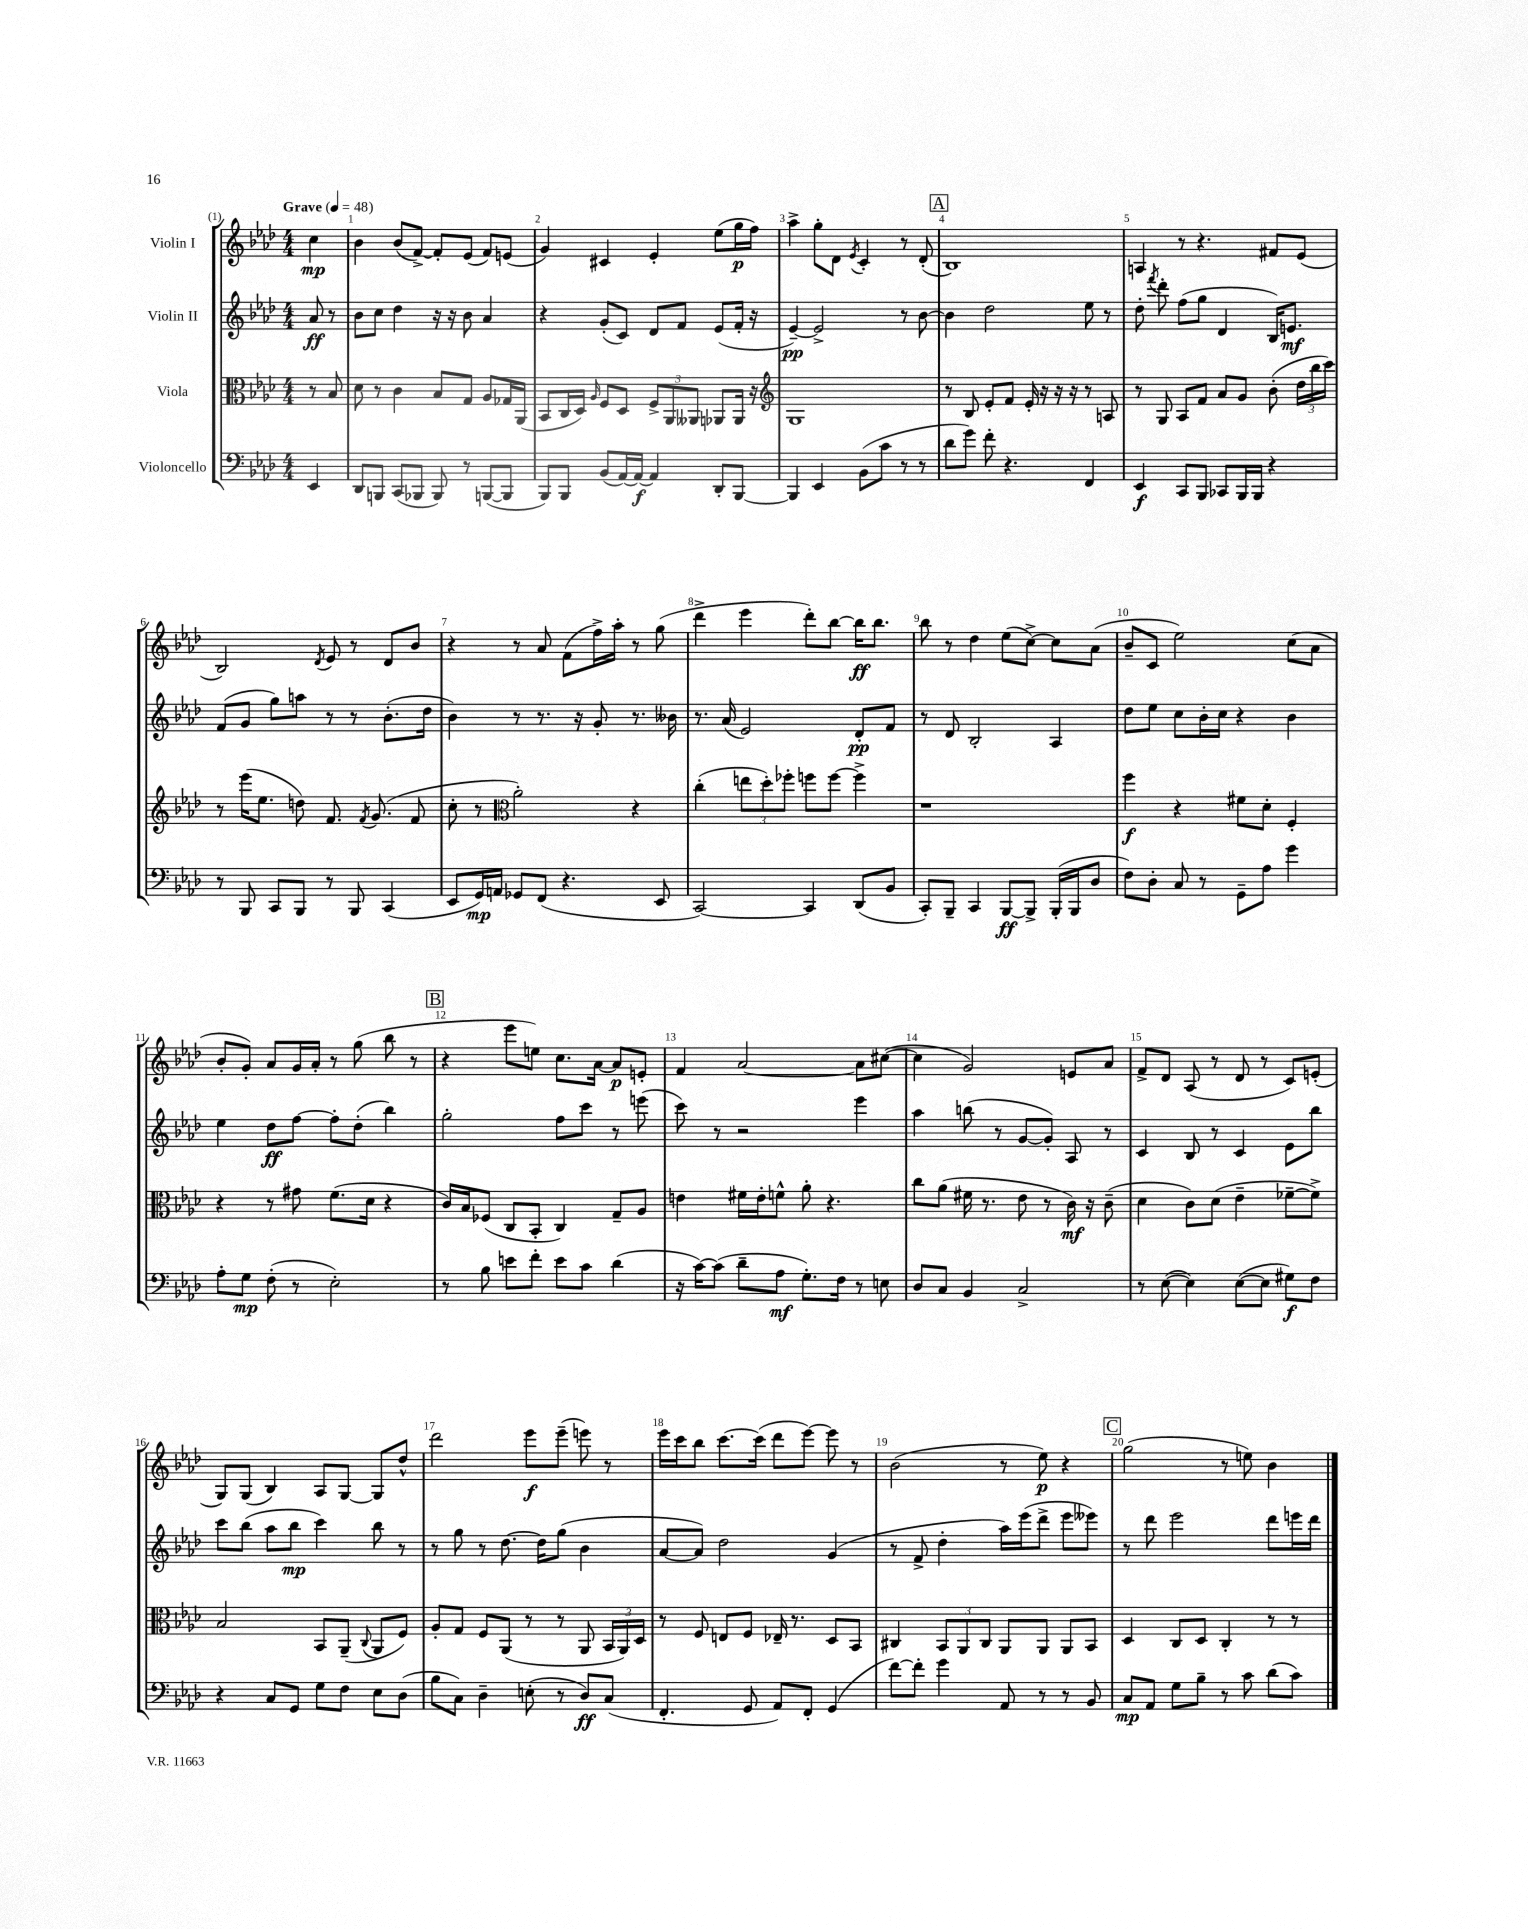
<<
\new StaffGroup <<
\new Staff = "s0" \with { instrumentName = "Violin I" } {
    \clef treble \key aes \major \numericTimeSignature \time 4/4 \partial 4 \tempo "Grave" 4 = 48
    \autoBeamOff c''4\mp |
    bes'4 bes'8[( f'8]~->) f'8[-. ees'8]( f'8[) e'8]( |
    g'4) cis'4 ees'4-. ees''8[( g''16\p f''16]) |
    aes''4-> g''8[-. des'8] \acciaccatura { ees'8 } c'4-. r8 des'8-.( |
    \mark \markup { \box "A" } bes1) |
    a4 r8 r4. fis'8[ ees'8]( |
    bes2) \acciaccatura { des'8 } ees'8 r8 des'8[ bes'8] |
    r4 r8 aes'8 f'8[( f''16->) aes''16]-. r8 g''8( |
    des'''4-> ees'''4 des'''8[-.) bes''8]~ bes''16[\ff bes''8.] |
    bes''8 r8 des''4 ees''8[( c''8]~->) c''8[ aes'8]( |
    bes'8[-- c'8] ees''2) c''8[( aes'8] |
    bes'8[-. g'8]-.) aes'8[ g'16 aes'16]-. r8 g''8( bes''8 r8 |
    \mark \markup { \box "B" } r4 ees'''8[ e''8]) c''8.[ aes'16]~ aes'8[\p e'8]-. |
    f'4 aes'2~ aes'8[ cis''8]~( |
    cis''4 g'2) e'8[ aes'8] |
    f'8[-> des'8] aes8( r8 des'8 r8 c'8[) e'8]-.( |
    g8[) g8]( bes4) aes8[ g8]~ g8[ des''8]-^ |
    des'''2 ees'''8[\f ees'''8]--( e'''8) r8 |
    ees'''16[ c'''16 bes''8] c'''8.[~ c'''16]( des'''8[ ees'''8]~) ees'''8 r8 |
    bes'2( r8 ees''8\p) r4 |
    \mark \markup { \box "C" } g''2( r8 e''8) bes'4 \bar "|." |
}
\new Staff = "s1" \with { instrumentName = "Violin II" } {
    \clef treble \key aes \major \numericTimeSignature \time 4/4 \partial 4
    \autoBeamOff aes'8\ff r8 |
    bes'8[ c''8] des''4 r16 r16 bes'8 aes'4 |
    r4 g'8[-.( c'8]) des'8[ f'8] ees'8[( f'16]-. r16 |
    ees'4~--\pp) ees'2-> r8 bes'8~ |
    \mark \markup { \box "A" } bes'4 des''2 ees''8 r8 |
    des''8-. \acciaccatura { f'''8 } des'''8-. f''8[( g''8] des'4 bes16[) e'8.]\mf |
    f'8[( g'8] g''8[) a''8] r8 r8 bes'8.[-.( des''16] |
    bes'4) r8 r8. r16 g'8-. r8. beses'16 |
    r8. aes'16( ees'2) des'8[-.\pp f'8] |
    r8 des'8 bes2-. aes4 |
    des''8[ ees''8] c''8[ bes'16-. c''16] r4 bes'4 |
    ees''4 des''8[\ff f''8]~ f''8[-. des''8]-.( bes''4) |
    \mark \markup { \box "B" } g''2-. f''8[ c'''8] r8 e'''8( |
    c'''8) r8 r2 ees'''4 |
    aes''4 b''8( r8 g'8[~ g'8]-.) aes8 r8 |
    c'4 bes8 r8 c'4 ees'8[ bes''8] |
    c'''8[ bes''8]( aes''8[ bes''8]\mp c'''4) bes''8 r8 |
    r8 g''8 r8 des''8.~ des''16[ g''8]( bes'4 |
    aes'8[~ aes'8]) des''2 g'4( |
    r8 f'8-> des''4-. aes''16[) ees'''16( des'''8]-> ees'''8[ eeses'''8]) |
    \mark \markup { \box "C" } r8 des'''8 ees'''2 des'''8[ e'''16 des'''16] \bar "|." |
}
\new Staff = "s2" \with { instrumentName = "Viola" } {
    \clef alto \key aes \major \numericTimeSignature \time 4/4 \partial 4
    \autoBeamOff r8 bes8 |
    des'8 r8 c'4 bes8[ g8] aes8[ ges16 aes,16]( |
    bes,8[ c16 des16]) \grace { aes16 } f8[ des8] \tuplet 3/2 { f8[-> aes,8 aeses,8] } aes,8[ aes,16] r16 |
    \clef treble g1 |
    \mark \markup { \box "A" } r8 bes8 ees'8[-. f'8] ees'16-. r16 r16 r16 r8 a8 |
    r8 g8 aes8[ f'8] aes'8[ g'8] bes'8-.( \tuplet 3/2 { des''16[ bes''16 c'''16]) } |
    r8 ees'''16[( ees''8.] d''8) f'8. \acciaccatura { f'8 } g'8.( f'8 |
    c''8-. r8 \clef alto aes'2-.) r4 |
    c''4-.( \tuplet 3/2 { e''8[ des''8-.) fes''8]-. } f''8[ f''8]~ f''4-> |
    r1 |
    f''4\f r4 fis'8[ des'8]-. f4-. |
    r4 r8 gis'8 f'8.[( des'16] r4 |
    \mark \markup { \box "B" } c'16[) bes16 fes8]( c8[ bes,8]-. c4) g8[-- aes8] |
    e'4 fis'16[ e'16-. f'8]-^ aes'8-. r4. |
    c''8[ aes'8]( fis'16 r8. ees'8 r8 c'16\mf) r16 c'8--( |
    des'4 c'8[) des'8]( ees'4-- fes'8[~-- fes'8]->) |
    bes2 bes,8[ aes,8]--( \appoggiatura { c8 } aes,8[ f8]) |
    aes8[-. g8] f8[ aes,8]( r8 r8 aes,8 \tuplet 3/2 { bes,16[ aes,16) des16] } |
    r8 f8 e8[ f8] ees16-- r8. des8[ bes,8] |
    cis4 \tuplet 3/2 { bes,8[ aes,8 cis8] } aes,8[ aes,8] aes,8[ bes,8] |
    \mark \markup { \box "C" } des4 c8[ des8] c4-. r8 r8 \bar "|." |
}
\new Staff = "s3" \with { instrumentName = "Violoncello" } {
    \clef bass \key aes \major \numericTimeSignature \time 4/4 \partial 4
    \autoBeamOff ees,4 |
    des,8[ b,,8] c,8[( bes,,8] bes,,8) r8 b,,8[~( b,,8] |
    bes,,8[) bes,,8] bes,8[( aes,16~) aes,16]~\f aes,4 des,8[-. bes,,8]~ |
    bes,,4 ees,4 bes,8[( c'8] r8 r8 |
    \mark \markup { \box "A" } des'8[ g'8]) f'8-. r4. f,4 |
    ees,4\f c,8[ bes,,8] ces,8[ bes,,16 bes,,16] r4 |
    r8 bes,,8 c,8[ bes,,8] r8 bes,,8 c,4( |
    ees,8[ g,16\mp) a,16] ges,8[ f,8]( r4. ees,8 |
    c,2~) c,4 des,8[( bes,8] |
    c,8[-.) bes,,8]-- c,4 bes,,8[~\ff bes,,8]-> bes,,16[-.( bes,,16 des8] |
    f8[) des8]-. c8 r8 g,8[-- aes8] g'4 |
    aes8[-. g8]\mp f8-.( r8 ees2-.) |
    \mark \markup { \box "B" } r8 bes8 e'8[ f'8]-. e'8[ c'8] des'4( |
    r16 c'16[~) c'8]( des'8[-- aes8]\mf g8.[-.) f16] r8 e8 |
    des8[ c8] bes,4 c2-> |
    r8 ees8~( ees4) ees8[~( ees8] gis8[\f) f8] |
    r4 c8[ g,8] g8[ f8] ees8[ des8]( |
    bes8[ c8]) des4-- e8-.( r8 des8[\ff) c8]( |
    f,4.-. g,8 aes,8[) f,8]-. g,4( |
    f'8[~) f'8]-. g'4 aes,8 r8 r8 bes,8 |
    \mark \markup { \box "C" } c8[\mp aes,8] g8[ bes8]-- r8 c'8 des'8[( c'8]) \bar "|." |
}
>>
>>
\layout { \context { \Score \override BarNumber.break-visibility = ##(#f #t #t) barNumberVisibility = #all-bar-numbers-visible } }
